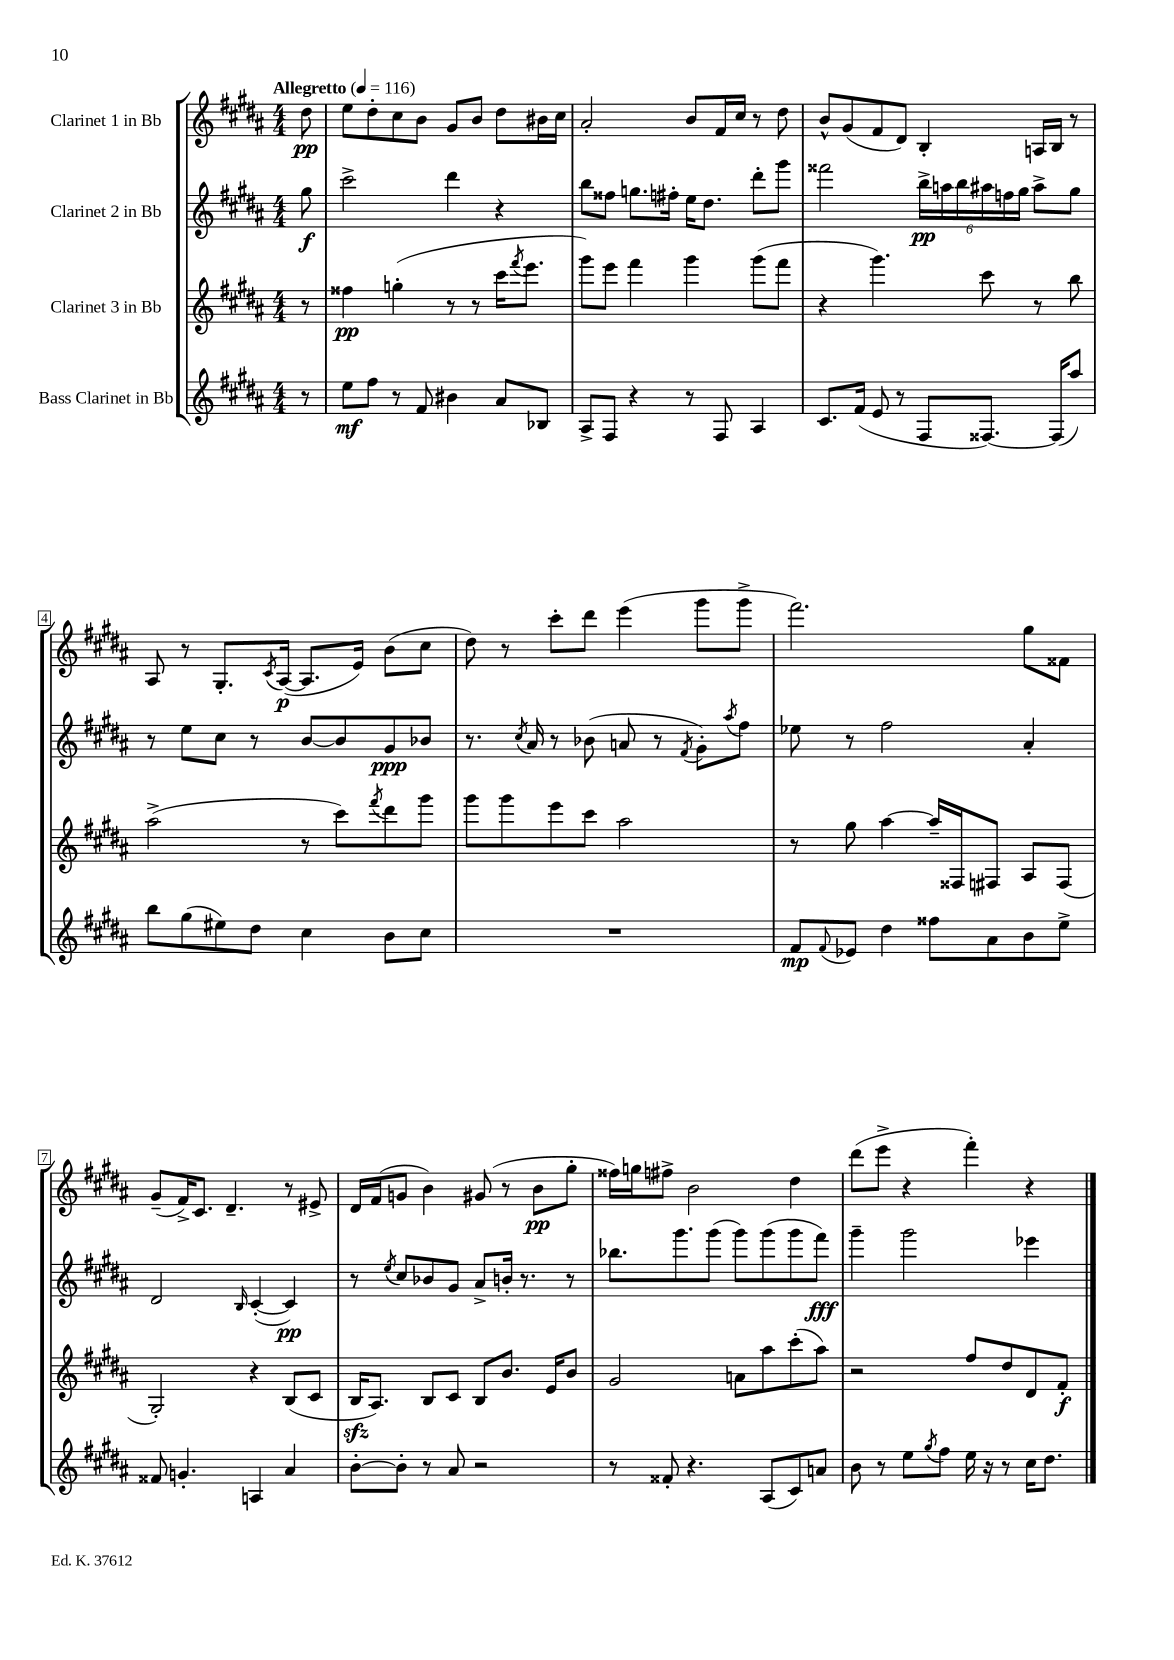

**kern	**kern	**kern	**kern
*staff4	*staff3	*staff2	*staff1
*clefG2	*clefG2	*clefG2	*clefG2
*k[f#c#g#d#a#]	*k[f#c#g#d#a#]	*k[f#c#g#d#a#]	*k[f#c#g#d#a#]
*M4/4	*M4/4	*M4/4	*M4/4
*MM116	*MM116	*MM116	*MM116
8r	8r	8gg#	8dd#
=	=	=	=
8ee	4ff##	2ccc#^	8ee
8ff#	.	.	8dd#'
8r	(4gg'	.	8cc#
8f#	.	.	8b
4b#	8r	4ddd#	8g#
.	8r	.	8b
8a#	16ccc#	4r	8dd#
.	8qfff#	.	.
.	8.eee	.	.
8B-	.	.	16b#
.	.	.	16cc#
=	=	=	=
8A#^	8ggg#)	8bb	2a#'
8F#	8eee	8ff##	.
4r	4fff#	8.gg	.
.	.	16ff#'	.
8r	4ggg#	16ee	8b
.	.	8.dd#	.
8F#	.	.	16f#
.	.	.	16cc#
4A#	(8ggg#	8ddd#'	8r
.	8fff#	8ggg#	8dd#
=	=	=	=
8.c#	4r	2fff##	8b^^
.	.	.	(8g#
(16f#	.	.	.
8e	4.ggg#)	.	8f#
8r	.	.	8d#)
8F#	.	24bb^	4B'
.	.	24aa	.
.	.	24bb	.
[8.F##)	8ccc#	24aa#	.
.	.	24ff	.
.	.	24gg#	.
.	8r	8aa#^	16A
(16F##]	.	.	16B
8aa#)	8bb	8gg#	8r
=	=	=	=
8bb	(2aa#^	8r	8A#
(8gg#	.	8ee	8r
8ee#)	.	8cc#	8.G#'
8dd#	.	8r	.
.	.	.	8qc#
.	.	.	([16A#
4cc#	8r	[8b	8.A#]
.	8ccc#)	8b]	.
.	.	.	16e)
.	8qfff#	.	.
8b	8ddd#	8g#	(8b
8cc#	8ggg#	8b-	8cc#
=	=	=	=
1r	8ggg#	8.r	8dd#)
.	8ggg#	.	8r
.	.	8qcc#	.
.	.	16a#	.
.	8eee	8r	8ccc#'
.	8ccc#	(8b-	8ddd#
.	2aa#	8a	(4eee
.	.	8r	.
.	.	8qf#	.
.	.	8g#')	8ggg#
.	.	8qaa#	.
.	.	8ff#	8ggg#^
=	=	=	=
8f#	8r	8ee-	2.fff#)
8qqf#	.	.	.
8e-	8gg#	8r	.
4dd#	[4aa#	2ff#	.
8ff##	16aa#~]	.	.
.	16F##	.	.
8a#	8F#	.	.
8b	8A#	4a#'	8gg#
8ee^	(8F#	.	8f##
=	=	=	=
8f##	2G#')	2d#	(8g#~
4.g'	.	.	16f#^)
.	.	.	8.c#
.	.	.	4.d#~
.	.	16qqB	.
4A	4r	([4c#'	.
4a#	(8B	4c#])	8r
.	8c#	.	8e#^
=	=	=	=
[8b'	16B	8r	16d#
.	8.A#)	.	(16f#
.	.	8qee	.
8b']	.	8cc#	8g
8r	8B	8b-	4b)
8a#	8c#	8g#	.
2r	8B	8a#^	(8g#
.	8.b	16b'	8r
.	.	8.r	.
.	.	.	8b
.	16e	.	.
.	8b	8r	8gg#'
=	=	=	=
8r	2g#	8.bb-	16ff##)
.	.	.	16gg
8f##'	.	.	8ff#^
.	.	8.ggg#	.
4.r	.	.	2b
.	.	(8ggg#	.
.	8a	8ggg#)	.
(8A#	8aa#	(8ggg#	.
8c#)	(8ccc#'	8ggg#	4dd#
8a	8aa#)	8fff#)	.
=	=	=	=
8b	2r	4ggg#~	(8ddd#
8r	.	.	8eee^
8ee	.	2ggg#	4r
8qgg#	.	.	.
8ff#	.	.	.
16ee	8ff#	.	4fff#')
16r	.	.	.
8r	8dd#	.	.
16cc#	8d#	4eee-	4r
8.dd#	.	.	.
.	8f#'	.	.
==	==	==	==
*-	*-	*-	*-
